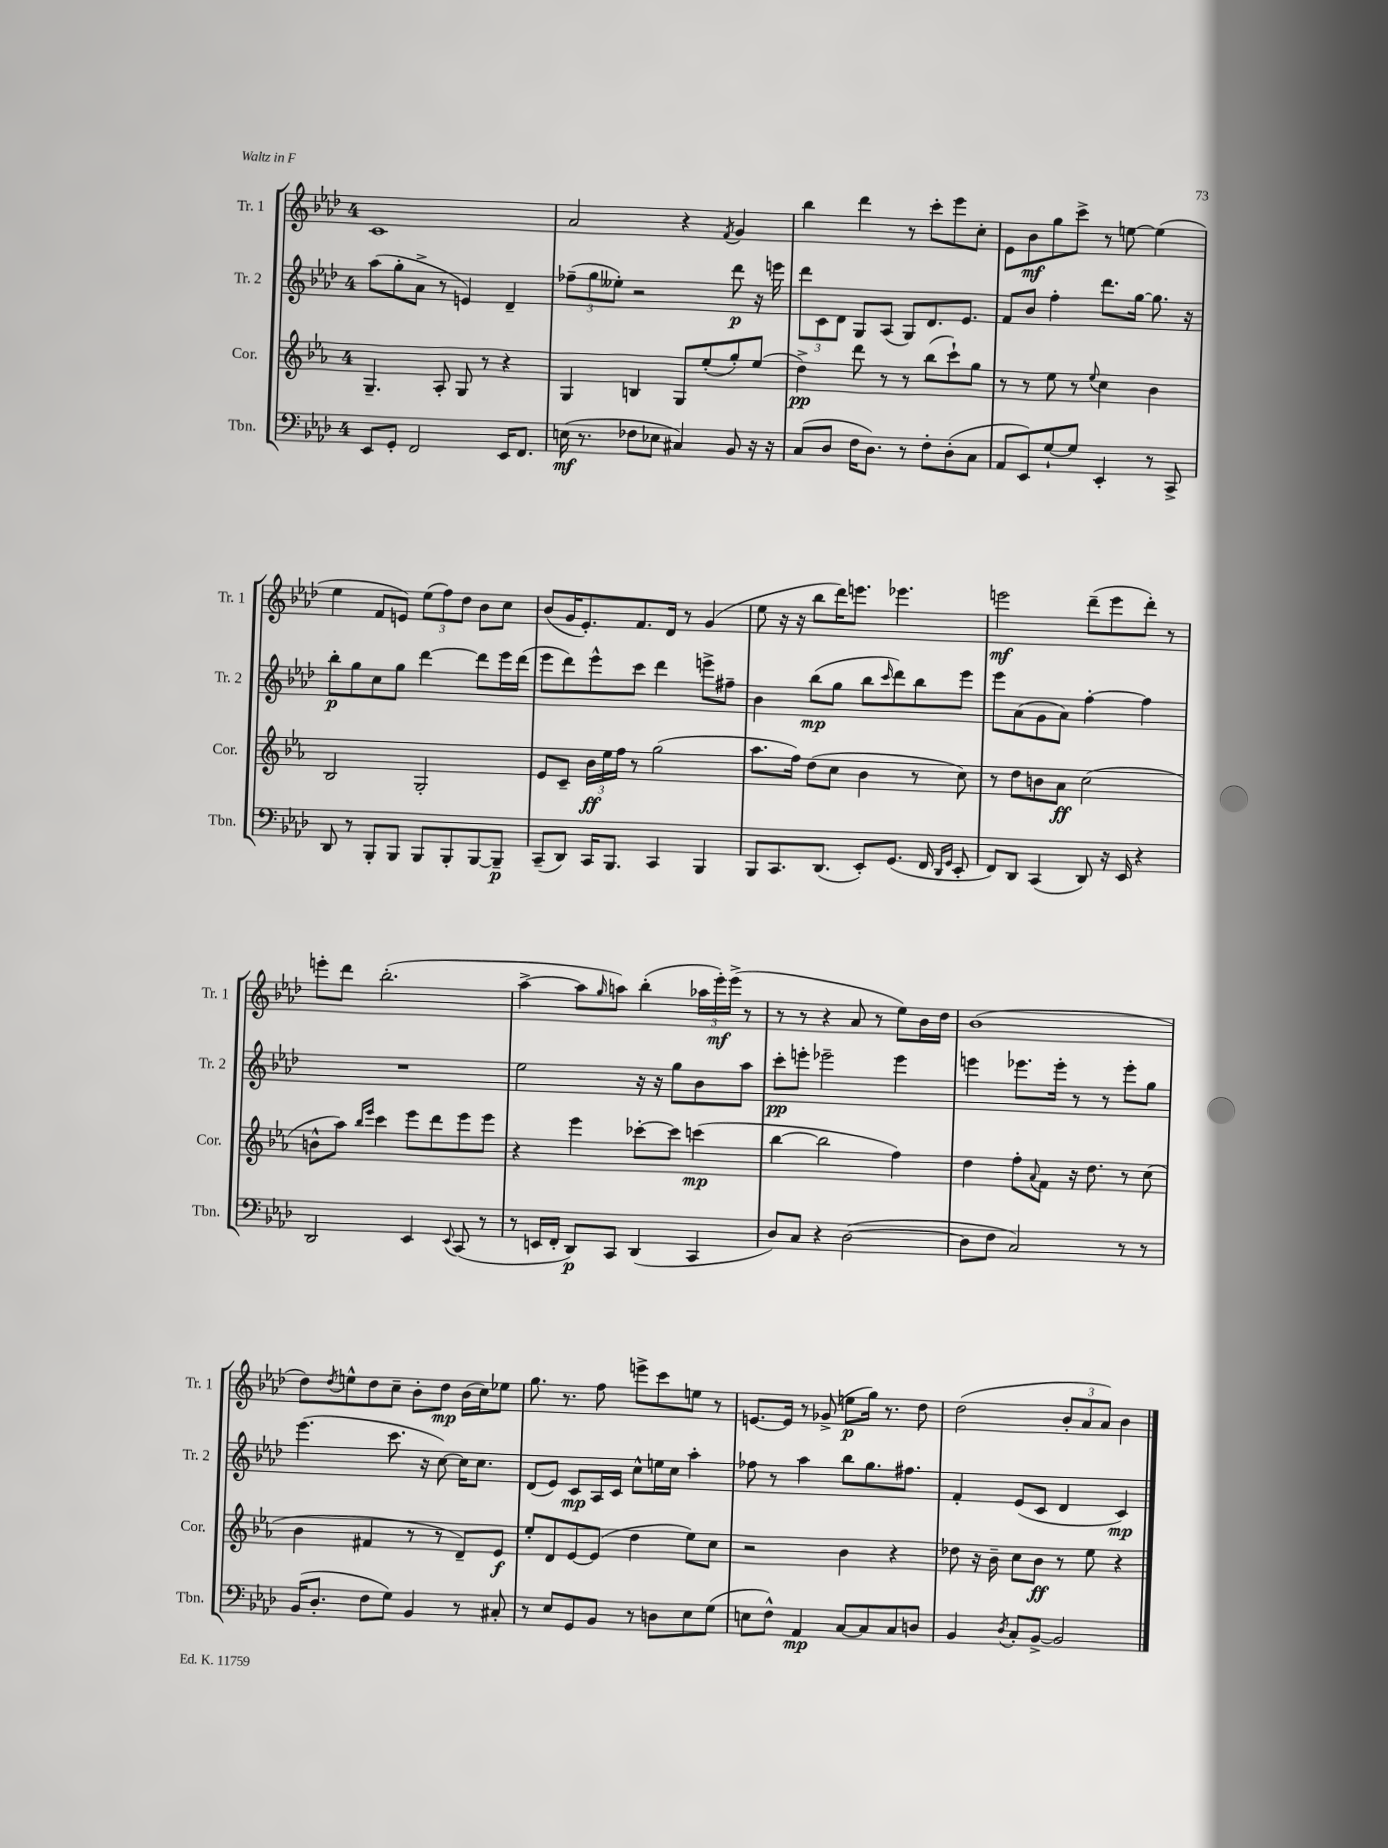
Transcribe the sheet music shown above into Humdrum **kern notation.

**kern	**kern	**kern	**kern
*staff4	*staff3	*staff2	*staff1
*clefF4	*clefG2	*clefG2	*clefG2
*k[b-e-a-d-]	*k[b-e-a-]	*k[b-e-a-d-]	*k[b-e-a-d-]
*M4/4	*M4/4	*M4/4	*M4/4
8EE-/L	4.G~/	(8aa-\L	1c
8GG'/J	.	8gg'\	.
2FF/	.	8a-^\J	.
.	8A-'/	8r	.
.	8G/	4e/)	.
.	8r	.	.
16EE-/LK	4r	4d-~/	.
8.FF/J	.	.	.
=	=	=	=
(16E\	4G/	(12ff-~\L	2a-/
8.r	.	.	.
.	.	12gg\	.
.	.	12ee--'\J)	.
8F-\L	4B/	2r	.
8E-\J	.	.	.
4C#/)	8G/L	.	4r
.	(8ee-'/	.	.
.	.	.	8qf/
8BB-/	8gg'/)	8ddd-\	4g/
16r	(8ee-/J	16r	.
16r	.	16eee\	.
=	=	=	=
(8C/L	4dd^\)	12ddd-\L	4bb-\
.	.	12c\	.
8D-/J	.	.	.
.	.	12d-\J	.
16F\LK	8ddd\	8G/L	4ddd-\
8.D-\J)	.	.	.
.	8r	(8A-/J	.
8r	8r	8G/L)	8r
8F'\L	(8bb-\L	8.d-/	8ccc'\L
(8D-'\	8ccc`\)	.	8eee-\
.	.	8.e-/J	.
8C\J	8gg\J	.	8cc'\J
=	=	=	=
8AA-/L	8r	8f/L	8e-\L
8EE-/)	8r	8b-/J	8b-\
[8G`/	8ee-\	4ff'\	8gg\
8G/]J	8r	.	8ccc^\J
.	8qqee-/	.	.
4EE-'/	4cc\	8.ddd-\L	8r
.	.	.	[8ee\
.	.	[16gg\Jk	.
8r	4b-\	8.gg\]	(4ee\]
8CC^/	.	.	.
.	.	16r	.
=	=	=	=
8DD-/	2B-/	8bb-'\L	4ee-\
8r	.	8gg\	.
8BBB-'/L	.	8cc\	8f/L
8BBB-/J	.	8gg\J	8e/J)
8BBB-/L	2G'/	[4ddd-\	(12ee-\L
.	.	.	12ff\)
8BBB-'/	.	.	.
.	.	.	12dd-\J
[8BBB-/	.	8ddd-\]L	8b-\L
8BBB-~/]J	.	16eee-\L	8cc\J
.	.	(16ddd-\JJ	.
=	=	=	=
(8CC~/L	8e-/L	8eee-\L	(8b-/L
8DD-/J)	8c~/J	8ddd-\)	16g/K
.	.	.	8.e-'/)
16CC/LK	24b-\LL	8eee-^^\	.
.	24ee-\	.	.
8.BBB-/J	.	.	.
.	24ff\JJ	.	.
.	8r	8ccc\J	8.f/
4CC/	(2gg\	4ddd-\	.
.	.	.	16d-/Jk
.	.	.	8r
4BBB-/	.	8eee^\L	(4g/
.	.	8ff#~\J	.
=	=	=	=
8BBB-/L	8.aa-\L	4b-\	8ee-\
8.CC/	.	.	16r
.	16ff\Jk)	.	16r
.	(8dd\L	(8bb-\L	8bb-\L
(8.DD-/J	.	.	.
.	8cc\J	8gg\J	16ddd-\K)
.	.	.	8.eee\J
8EE-'/L)	4b-\	8bb-\L	.
.	.	16qqccc/	.
(8.GG/J	.	8ddd-\)	4.eee-\
.	8r	8bb-\	.
16FF/	.	.	.
16qqDD-/LL	.	.	.
16qqGG/JJ	.	.	.
8EE-'/	8cc\)	8eee-\J	.
=	=	=	=
8FF/L)	8r	8eee-\L	2eee\
8DD-/J	8dd\L	(8a-\	.
(4CC/	8b\	8g\	.
.	8a-\J	8a-\J)	.
8DD-/)	(2cc\	[4ff'\	(8ddd-~\L
16r	.	.	8eee\
16EE-/	.	.	.
4r	.	4ff\]	8ddd-'\J)
.	.	.	8r
=	=	=	=
2DD-/	8b^^\L	1r	8eee'\L
.	8aa-\J)	.	8ddd-\J
.	16qqbb-/LL	.	.
.	16qqeee-/JJ	.	.
.	4ccc\	.	(2.bb-'\
4EE-/	8eee-\L	.	.
.	8ddd\	.	.
8qqEE-/	.	.	.
(8CC/	8eee-\	.	.
8r	8eee-\J	.	.
=	=	=	=
8r	4r	2ee-\	[4aa-^\
16EE/LL	.	.	.
16FF'/JJ	.	.	.
8DD-/L)	4eee-\	.	8aa-\]L
.	.	.	16qqgg/
8CC/J	.	.	8aa\J)
(4DD-/	[8ccc-'\L	16r	(4bb-'\
.	.	16r	.
.	8ccc-\]J	8gg\L	.
4CC/	(4ccc\	8b-\	24aa-\LL
.	.	.	24eee-'\)
.	.	.	(24eee-^\JJ
.	.	8aa-\J	8r
=	=	=	=
8D-/L)	[4bb-\	8ccc'\L	8r
8C/J	.	8eee'\J	8r
4r	2bb-\]	2eee-~\	4r
([2D-\	.	.	8a-/
.	.	.	8r
.	4ff\)	4eee-\	8ee-\L)
.	.	.	16b-\L
.	.	.	16dd-\JJ
=	=	=	=
8D-\]L	4dd\	4eee\	(1b-
8F\J	.	.	.
2C/)	8ff'\L	8.eee-\L	.
.	8qqa-/	.	.
.	8f\J	.	.
.	.	16eee-'\Jk	.
.	16r	8r	.
.	8.dd\	.	.
.	.	8r	.
8r	8r	8eee-'\L	.
8r	(8cc\	8gg\J	.
=	=	=	=
(16BB-/LK	4b-\	(4.eee-\	8dd-\L)
8.D-'/J	.	.	.
.	.	.	8qdd-/
.	.	.	8ee^^\
8F\L	4f#/	.	8dd-\
8G\J)	.	8.ccc\	8cc~\J
4BB-/	8r	.	8b-'\L
.	.	16r	.
.	8r	[8cc\)	8dd-\J
8r	8d~/L)	16cc\]LK	(16b-\LL
.	.	8.cc\J	16cc\J)
8C#'/	8e-/J	.	8ee-\J
=	=	=	=
8r	8ee-'/L	(8d-/L	8.gg\
8E-/L	8d/	8e-/J)	.
.	.	.	8.r
8GG/	[8e-/	8c/L	.
8BB-/J	(8e-/]J	16A-/L	8ff\
.	.	16c/JJ	.
8r	4dd\	8cc^^\L	8eee^\L
8D\L	.	16ee\L	8ccc\
.	.	16cc\JJ	.
8E-\	8ee-\L)	4aa-'\	8ee\J
(8G\J	8cc\J	.	8r
=	=	=	=
8E\L	2r	8ff-\	[8.e/L
8F^^\J)	.	8r	.
.	.	.	16e/]Jk
4AA-/	.	4aa-\	8r
.	.	.	(8g-^/
[8C/L	4b-\	8bb-\L	8ee\L
8C/]	.	8.gg\	16gg\Jk)
.	.	.	8.r
8C/	4r	.	.
.	.	8.ff#\J	.
8D/J	.	.	8dd-\
=	=	=	=
4BB-/	8dd-\	4f'/	(2dd-\
.	16r	.	.
.	16b-~\	.	.
8qD-/	.	.	.
8C'/L	8cc\L	(8e-/L	.
[8BB-^/J	8b-\J	8c/J	.
2BB-/]	8r	4d-/	12b-'/L
.	.	.	12a-/
.	8ee-\	.	.
.	.	.	12a-/J)
.	4r	4c/)	4b-\
==	==	==	==
*-	*-	*-	*-
